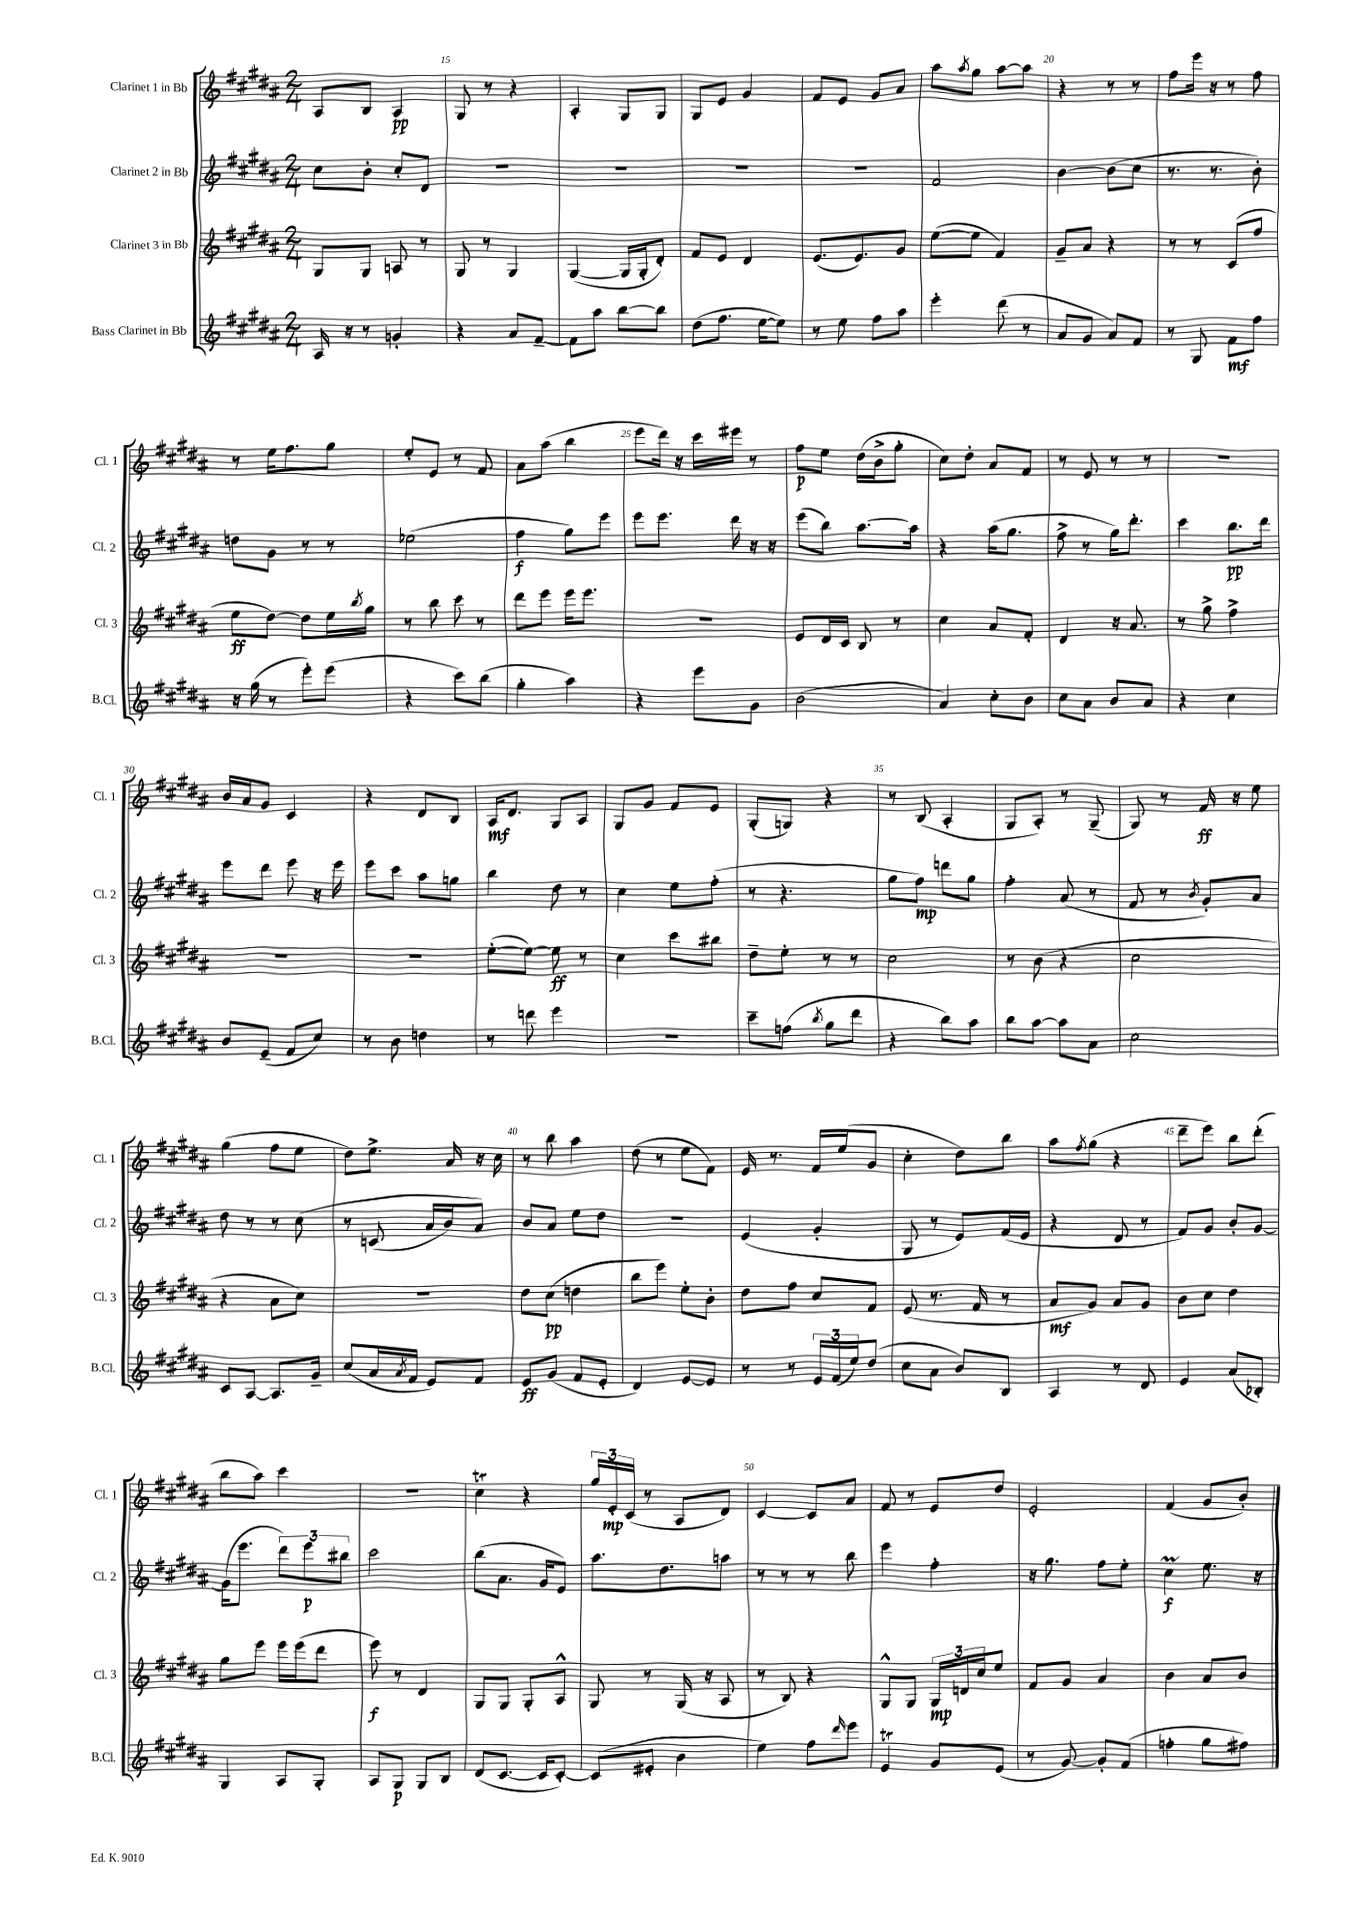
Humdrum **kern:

**kern	**dynam	**kern	**dynam	**kern	**dynam	**kern	**dynam
*part4	*part4	*part3	*part3	*part2	*part2	*part1	*part1
*staff4	*staff4	*staff3	*staff3	*staff2	*staff2	*staff1	*staff1
*I"Bass Clarinet in Bb	*	*I"Clarinet 3 in Bb	*	*I"Clarinet 2 in Bb	*	*I"Clarinet 1 in Bb	*
*I'B.Cl.	*	*I'Cl. 3	*	*I'Cl. 2	*	*I'Cl. 1	*
*clefG2	*	*clefG2	*	*clefG2	*	*clefG2	*
*k[f#c#g#d#a#]	*	*k[f#c#g#d#a#]	*	*k[f#c#g#d#a#]	*	*k[f#c#g#d#a#]	*
*M2/4	*	*M2/4	*	*M2/4	*	*M2/4	*
=14	=14	=14	=14	=14	=14	=14	=14
16A#/	.	8G#/L	.	8cc#\L	.	8A#/L	.
16r	.	.	.	.	.	.	.
8r	.	8G#/J	.	8b'\J	.	8B/J	.
4gn'/	.	8An/	.	8cc#'/L	.	4A#/	pp
.	.	8r	.	8d#/J	.	.	.
=15	=15	=15	=15	=15	=15	=15	=15
4r	.	8G#/	.	2r	.	8G#/	.
.	.	8r	.	.	.	8r	.
8a#/L	.	4G#/	.	.	.	4r	.
[8f#~/J	.	.	.	.	.	.	.
=16	=16	=16	=16	=16	=16	=16	=16
8f#\L]	.	([4G#/	.	2r	.	4A#'/	.
8aa#\J	.	.	.	.	.	.	.
[8bb\L	.	16G#/LL]	.	.	.	8G#/L	.
.	.	16G#'/J	.	.	.	.	.
8bb\J]	.	8d#'/J)	.	.	.	8G#/J	.
=17	=17	=17	=17	=17	=17	=17	=17
(8dd#\L	.	8f#/L	.	2r	.	8G#/L	.
8.ff#\J	.	8e/J	.	.	.	8e/J	.
.	.	4d#/	.	.	.	4g#/	.
[16ee\KL	.	.	.	.	.	.	.
8ee\J])	.	.	.	.	.	.	.
=18	=18	=18	=18	=18	=18	=18	=18
8r	.	(8.e/L	.	2r	.	8f#/L	.
8ee\	.	.	.	.	.	8e/J	.
.	.	8.e/)	.	.	.	.	.
8ff#\L	.	.	.	.	.	8g#/L	.
8aa#\J	.	8g#/J	.	.	.	8a#/J	.
=19	=19	=19	=19	=19	=19	=19	=19
4eee'\	.	([8ee\L	.	2f#/	.	8aa#\L	.
.	.	.	.	.	.	8qaa#/	.
.	.	8ee\J]	.	.	.	8gg#\J	.
(8ddd#\	.	4f#/)	.	.	.	[8aa#\L	.
8r	.	.	.	.	.	8aa#\J]	.
=20	=20	=20	=20	=20	=20	=20	=20
8a#/L	.	8g#~/L	.	[4b\	.	4r	.
8g#/J	.	8a#/J	.	.	.	.	.
8a#/L)	.	4r	.	(8b\L]	.	8r	.
8f#/J	.	.	.	8cc#\J	.	8r	.
=21	=21	=21	=21	=21	=21	=21	=21
8r	.	8r	.	8.r	.	8ff#\L	.
8G#/	.	8r	.	.	.	16eee\Jk	.
.	.	.	.	8.r	.	16r	.
8f#\L	mf	(8c#/L	.	.	.	8r	.
8ff#\J	.	8ff#/J	.	8b'\)	.	8ff#\	.
!!LO:LB:g=z
=22	=22	=22	=22	=22	=22	=22	=22
16r	.	8ee\L	ff	8ddn\L	.	8r	.
(16gg#\	.	.	.	.	.	.	.
8r	.	[8dd#\J)	.	8g#\J	.	16ee\KL	.
.	.	.	.	.	.	8.ff#\	.
8eee'\L)	.	8dd#\L]	.	8r	.	.	.
(8eee\J	.	16ee\L	.	8r	.	8gg#\J	.
.	.	8qbb/	.	.	.	.	.
.	.	16gg#\JJ	.	.	.	.	.
=23	=23	=23	=23	=23	=23	=23	=23
4r	.	8r	.	(2ee-X\	.	8ee'/L	.
.	.	8bb\	.	.	.	8e/J	.
8ccc#\L)	.	8ccc#\	.	.	.	8r	.
(8bb\J	.	8r	.	.	.	8f#/	.
=24	=24	=24	=24	=24	=24	=24	=24
4gg#'\	.	8ddd#\L	.	4ff#\	f	8a#\L	.
.	.	8eee\J	.	.	.	(8aa#\J	.
4aa#\)	.	16eee\KL	.	8gg#\L)	.	4bb\	.
.	.	8.eee\J	.	.	.	.	.
.	.	.	.	8eee\J	.	.	.
=25	=25	=25	=25	=25	=25	=25	=25
4r	.	2r	.	8eee\L	.	8eee\L	.
.	.	.	.	8.eee\J	.	16ddd#\Jk)	.
.	.	.	.	.	.	16r	.
8eee\L	.	.	.	.	.	16ccc#\LL	.
.	.	.	.	16ddd#\	.	16eee#X\JJ	.
8g#\J	.	.	.	16r	.	8r	.
.	.	.	.	16r	.	.	.
=26	=26	=26	=26	=26	=26	=26	=26
(2b\	.	8e/L	.	(8eee\L	.	8ff#\L	p
.	.	16d#/L	.	8bb\J)	.	8ee\J	.
.	.	16c#/JJ	.	.	.	.	.
.	.	8B/	.	[8.aa#\L	.	(16dd#\LL	.
.	.	.	.	.	.	16b^\J	.
.	.	8r	.	.	.	8gg#'\J	.
.	.	.	.	16aa#\Jk]	.	.	.
=27	=27	=27	=27	=27	=27	=27	=27
4a#/)	.	4cc#\	.	4r	.	8cc#\L)	.
.	.	.	.	.	.	8dd#'\J	.
8cc#'\L	.	8a#/L	.	(16aa#\KL	.	8a#/L	.
.	.	.	.	8.gg#\J	.	.	.
8b\J	.	8f#'/J	.	.	.	8f#/J	.
=28	=28	=28	=28	=28	=28	=28	=28
8cc#\L	.	4d#/	.	8ff#^\	.	8r	.
8a#\J	.	.	.	8r	.	8e/	.
8b/L	.	16r	.	16gg#\KL)	.	8r	.
.	.	8.a#/	.	8.ddd#'\J	.	.	.
8a#/J	.	.	.	.	.	8r	.
=29	=29	=29	=29	=29	=29	=29	=29
4r	.	8r	.	4ccc#\	.	2r	.
.	.	8gg#^\	.	.	.	.	.
4cc#\	.	4ff#^\	.	8.bb\L	pp	.	.
.	.	.	.	16ddd#\Jk	.	.	.
!!LO:LB:g=z
=30	=30	=30	=30	=30	=30	=30	=30
8b/L	.	2r	.	8eee\L	.	16b/LL	.
.	.	.	.	.	.	16a#/J	.
(8e~/J	.	.	.	8ddd#\J	.	8g#/J	.
8f#/L	.	.	.	8eee\	.	4c#/	.
8cc#/J)	.	.	.	16r	.	.	.
.	.	.	.	16eee\	.	.	.
=31	=31	=31	=31	=31	=31	=31	=31
8r	.	2r	.	8eee\L	.	4r	.
8b\	.	.	.	8ccc#\J	.	.	.
4ddn\	.	.	.	8aa#\L	.	8d#/L	.
.	.	.	.	8ggn\J	.	8B/J	.
=32	=32	=32	=32	=32	=32	=32	=32
8r	.	([8ee'\L	.	4bb\	.	16A#/KL	mf
.	.	.	.	.	.	8.d#/J	.
8dddn\	.	8ee\J_)	.	.	.	.	.
4eee\	.	8ee\]	ff	8dd#\	.	8G#/L	.
.	.	8r	.	8r	.	8A#/J	.
=33	=33	=33	=33	=33	=33	=33	=33
2r	.	4cc#\	.	4cc#\	.	8G#/L	.
.	.	.	.	.	.	8g#/J	.
.	.	8ccc#\L	.	8ee\L	.	8f#/L	.
.	.	8bb#X\J	.	(8ff#'\J	.	8e/J	.
=34	=34	=34	=34	=34	=34	=34	=34
8ccc#~\L	.	8dd#~\L	.	8r	.	(8G#'/L	.
(8ffn\J	.	8ee'\J	.	4.r	.	8Gn/J)	.
8qbb/	.	.	.	.	.	.	.
8gg#\L	.	8r	.	.	.	4r	.
8ddd#\J	.	8r	.	.	.	.	.
=35	=35	=35	=35	=35	=35	=35	=35
4r	.	2cc#\	.	8gg#\L	.	8r	.
.	.	.	.	8ff#\J)	mp	(8B/	.
8bb\L)	.	.	.	8dddn\L	.	4A#'/	.
8aa#\J	.	.	.	8gg#\J	.	.	.
=36	=36	=36	=36	=36	=36	=36	=36
8bb\L	.	8r	.	4ff#'\	.	8G#/L	.
[8aa#\J	.	(8b\	.	.	.	8A#'/J)	.
8aa#\L]	.	4r	.	(8a#/	.	8r	.
8a#\J	.	.	.	8r	.	(8G#~/	.
=37	=37	=37	=37	=37	=37	=37	=37
2cc#\	.	2cc#\	.	8f#/	.	8G#/)	.
.	.	.	.	8r	.	8r	.
.	.	.	.	8qb/	.	.	.
.	.	.	.	8g#'/L)	.	16f#/	ff
.	.	.	.	.	.	16r	.
.	.	.	.	8a#/J	.	8ee\	.
!!LO:LB:g=z
=38	=38	=38	=38	=38	=38	=38	=38
8c#/L	.	4r	.	8dd#\	.	(4gg#\	.
[8A#/J	.	.	.	8r	.	.	.
8.A#/L]	.	8a#\L	.	8r	.	8ff#\L	.
.	.	8cc#\J)	.	(8cc#\	.	8ee\J	.
16g#~/Jk	.	.	.	.	.	.	.
=39	=39	=39	=39	=39	=39	=39	=39
(8cc#/L	.	2r	.	8r	.	8dd#\L)	.
16a#/L	.	.	.	(8cn/	.	8.ee^\J	.
8qa#/	.	.	.	.	.	.	.
16f#/JJ	.	.	.	.	.	.	.
8e/L)	.	.	.	16a#/LL	.	.	.
.	.	.	.	16b/J)	.	16a#/	.
8f#/J	.	.	.	8a#/J)	.	16r	.
.	.	.	.	.	.	16cc#\	.
=40	=40	=40	=40	=40	=40	=40	=40
8e/L	ff	8dd#\L	.	8b/L	.	8r	.
(8g#/J	.	(8cc#\J	pp	8a#/J	.	8bb\	.
8f#/L	.	4ddn\	.	8ee\L	.	4aa#\	.
8e'/J	.	.	.	8dd#\J	.	.	.
=41	=41	=41	=41	=41	=41	=41	=41
4d#/)	.	8bb\L	.	2r	.	(8dd#\	.
.	.	8eee\J)	.	.	.	8r	.
[8e/L	.	8ee'\L	.	.	.	8ee\L	.
8e/J]	.	8b'\J	.	.	.	8f#\J)	.
=42	=42	=42	=42	=42	=42	=42	=42
8r	.	8dd#\L	.	(4e/	.	16e/	.
.	.	.	.	.	.	8.r	.
8r	.	8ff#\J	.	.	.	.	.
24e/LL	.	8cc#/L	.	4g#'/	.	16f#/LL	.
(24f#/	.	.	.	.	.	.	.
.	.	.	.	.	.	(16ee/J	.
24ee/J)	.	.	.	.	.	.	.
(8dd#/J	.	8f#/J	.	.	.	8g#/J	.
=43	=43	=43	=43	=43	=43	=43	=43
8cc#\L	.	(8e/	.	8G#/	.	4cc#'\	.
8a#\J	.	8.r	.	8r	.	.	.
8b/L)	.	.	.	8e/L)	.	8dd#\L)	.
.	.	16f#/	.	.	.	.	.
8B/J	.	8r	.	(16f#/L	.	8bb\J	.
.	.	.	.	16e/JJ	.	.	.
=44	=44	=44	=44	=44	=44	=44	=44
4A#/	.	8a#/L	mf	4r	.	8aa#\L	.
.	.	.	.	.	.	8qff#/	.
.	.	8g#/J)	.	.	.	(8gg#\J	.
8r	.	8a#/L	.	8d#/	.	4r	.
8d#/	.	8g#/J	.	8r	.	.	.
=45	=45	=45	=45	=45	=45	=45	=45
4e/	.	8b\L	.	8f#/L)	.	8ddd#~\L	.
.	.	8cc#\J	.	8g#/J	.	8eee\J)	.
(8a#/L	.	4dd#\	.	8b'/L	.	8bb\L	.
8B-X'/J)	.	.	.	[8g#/J	.	(8ddd#'\J	.
!!LO:LB:g=z
=46	=46	=46	=46	=46	=46	=46	=46
4G#/	.	8gg#\L	.	(16g#\KL]	.	8bb\L	.
.	.	.	.	8.eee\J	.	.	.
.	.	8eee\J	.	.	.	8aa#\J)	.
8A#/L	.	16eee\LL	.	12ddd#\L)	.	4ccc#\	.
.	.	(16eee\J	.	.	.	.	.
.	.	.	.	12eee\	p	.	.
8G#'/J	.	8ddd#\J	.	.	.	.	.
.	.	.	.	12bb#X\J	.	.	.
=47	=47	=47	=47	=47	=47	=47	=47
8A#/L	.	8eee\)	f	2ccc#\	.	2r	.
8G#/J	p	8r	.	.	.	.	.
8G#/L	.	4d#/	.	.	.	.	.
8B/J	.	.	.	.	.	.	.
=48	=48	=48	=48	=48	=48	=48	=48
(8d#/L	.	8G#/L	.	(8bb\L	.	4cc#T\	.
[8.c#/J	.	8G#/J	.	8.a#\J	.	.	.
.	.	8G#'/L	.	.	.	4r	.
16c#/KL]	.	.	.	16g#/KL	.	.	.
[8c#'/J)	.	8A#^^/J	.	8e/J)	.	.	.
=49	=49	=49	=49	=49	=49	=49	=49
(8c#/L]	.	8G#/	.	8.aa#\L	.	24gg#/LL	.
.	.	.	.	.	.	24e'/	mp
.	.	.	.	.	.	(24c#/JJ	.
8e#X'/J	.	8r	.	.	.	8r	.
.	.	.	.	8.dd#\	.	.	.
4b\	.	(16G#/	.	.	.	8A#/L	.
.	.	16r	.	.	.	.	.
.	.	8A#/	.	8aan\J	.	8d#/J)	.
=50	=50	=50	=50	=50	=50	=50	=50
4ee\)	.	8r	.	8r	.	[4c#/	.
.	.	8B/)	.	8r	.	.	.
8ff#\L	.	4r	.	8r	.	8c#/L]	.
16qqddd#/	.	.	.	.	.	.	.
8eee\J	.	.	.	8bb\	.	8a#/J	.
=51	=51	=51	=51	=51	=51	=51	=51
4eT/	.	8G#^^/L	.	4eee\	.	8f#/	.
.	.	8G#/J	.	.	.	8r	.
8g#/L	.	24G#/LL	mp	4ff#'\	.	8e/L	.
.	.	24dn/	.	.	.	.	.
.	.	24cc#/J	.	.	.	.	.
(8e/J	.	8ee/J	.	.	.	8dd#/J	.
=52	=52	=52	=52	=52	=52	=52	=52
8r	.	8f#/L	.	16r	.	2e'/	.
.	.	.	.	8.gg#\	.	.	.
[8g#/)	.	8g#/J	.	.	.	.	.
8g#'/L]	.	4a#/	.	8ff#\L	.	.	.
(8f#/J	.	.	.	8ee'\J	.	.	.
=53	=53	=53	=53	=53	=53	=53	=53
4ffn'\	.	4b\	.	4cc#M\	f	(4f#/	.
8gg#\L	.	8a#/L	.	8.ee\	.	8g#/L	.
8ff#X\J)	.	8b/J	.	.	.	8b'/J)	.
.	.	.	.	16r	.	.	.
==	==	==	==	==	==	==	==
*-	*-	*-	*-	*-	*-	*-	*-
